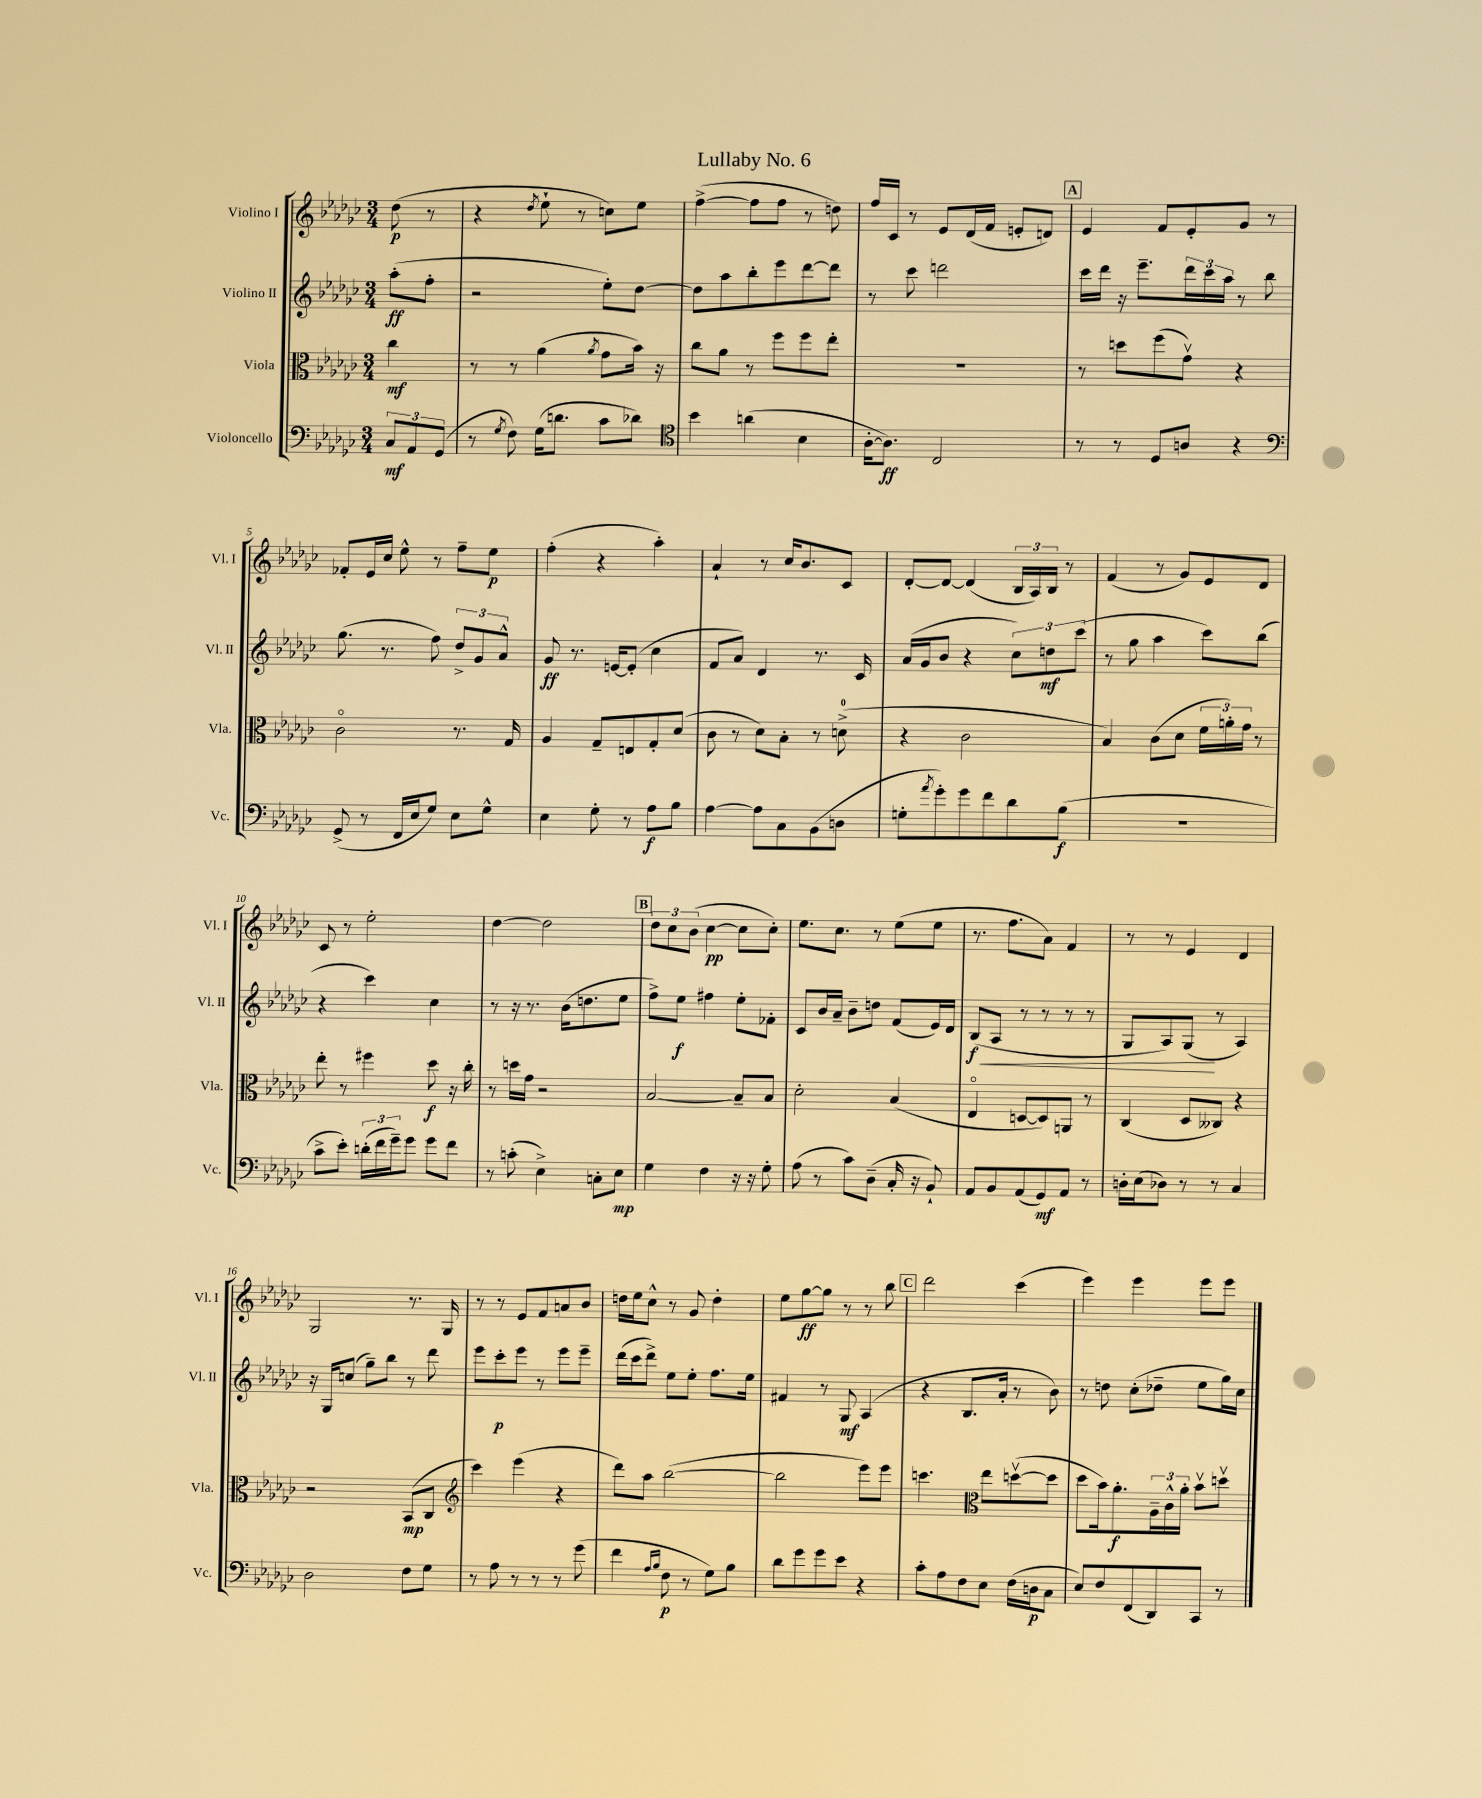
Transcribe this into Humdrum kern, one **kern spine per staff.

**kern	**kern	**kern	**kern
*staff4	*staff3	*staff2	*staff1
*clefF4	*clefC3	*clefG2	*clefG2
*k[b-e-a-d-g-c-]	*k[b-e-a-d-g-c-]	*k[b-e-a-d-g-c-]	*k[b-e-a-d-g-c-]
*M3/4	*M3/4	*M3/4	*M3/4
12C-	4cc-	(8aa-'	(8dd-
12AA-	.	.	.
.	.	8ff'	8r
(12GG-	.	.	.
=	=	=	=
8r	8r	2r	4r
8qG-	.	.	.
8F)	8r	.	.
.	.	.	8qdd-
(16G-	(4a-	.	8ee-`
8.d	.	.	.
.	.	.	8r
.	8qa-	.	.
8c-	8g-	8ee-')	8cc)
8d-)	16b-)	[8dd-	8ee-
.	16r	.	.
=	=	=	=
*clefC4	*	*	*
4b-	8cc-	8dd-]	([4ff^
.	8a-	8aa-	.
(4a	8r	8bb-'	8ff]
.	8ff	8eee-	8ff
4B-	8ff	[8ddd-	8r
.	8ee-'	8ddd-]	8dd)
=	=	=	=
[16A-'	2.r	8r	16ff
8.A-])	.	.	16c-
.	.	8ccc-	8r
2C-	.	2ddd	8e-
.	.	.	(16d-
.	.	.	16f
.	.	.	8e'
.	.	.	8d)
=	=	=	=
8r	8r	16ccc-	4e-
.	.	16ddd-	.
8r	8dd	16r	.
.	.	8.eee-~	.
8D-	(8ff	.	8f
8A	8g-v)	24ddd-	8e-'
.	.	24ccc-	.
.	.	24aa-	.
4r	4r	8r	8g-
.	.	8bb-	8r
=	=	=	=
*clefF4	*	*	*
(8GG-^	2c-o	(8.gg-	8f-'
8r	.	.	16e-
.	.	8.r	16cc-
16FF	.	.	8ee-^^
16E-	.	.	.
8G-)	.	8ff)	8r
8E-	8.r	12dd-^	8ff~
.	.	12g-	.
8G-^^	.	.	8ee-
.	.	12a-^^	.
.	16G-	.	.
=	=	=	=
4E-	4A-	8g-	(4ff'
.	.	8.r	.
8G-'	8G-~	.	4r
.	.	[16e	.
8r	8E	(8e']	.
8A-	8G-'	4cc-	4aa-')
8B-	(8d-	.	.
=	=	=	=
[4A-	8c-	8f	4a-`
.	8r	8a-)	.
8A-]	8d-)	4d-	8r
8C-	8B-'	.	16cc-
.	.	.	8.b-
(8BB-	8r	8.r	.
8D	(8d^	.	8c-
.	.	16c-	.
=	=	=	=
8G'	4r	(16a-	[8d-'
.	.	16g-	.
8qa-	.	.	.
8g-')	.	8b-	8d-_
8g-	2c-	4r	(4d-]
8f	.	.	.
8d-	.	12cc-)	24B-
.	.	.	24A-)
.	.	12dd	24B-
(8B-	.	.	8r
.	.	(12ccc-	.
=	=	=	=
2.r	4B-)	8r	(4f
.	.	8gg-	.
.	(8c-	4aa-	8r
.	8d-	.	8g-)
.	24f	8ccc-)	8e-
.	24a')	.	.
.	24g-	.	.
.	8r	(8bb-	8d-
=	=	=	=
8c-^	8ee-'	4r	8c-
8e-')	8r	.	8r
(24d'	4ff#	4ccc-)	2ee-'
24f	.	.	.
24g-~)	.	.	.
8g-	.	.	.
8g-	8dd-	4cc-	.
8f	16r	.	.
.	16cc-'	.	.
=	=	=	=
8r	8r	8r	[4dd-
(8c'	16dd	16r	.
.	16g-	8.r	.
4E-^)	2r	.	2dd-]
.	.	(16b-	.
.	.	8.dd	.
8C'	.	.	.
8E-	.	8ee-	.
=	=	=	=
4G-	[2B-	8ff^)	12dd-
.	.	.	12cc-
.	.	8ee-	.
.	.	.	(12b-
4F	.	4ff#	[4cc-
16r	8B-~]	8ee-'	8cc-]
16r	.	.	.
8G-'	8B-	8f-'	8cc-')
=	=	=	=
(8A-	2d-'	8c-	8.ee-
8r	.	16b-	.
.	.	16a-~	8.cc-
8c-)	.	8b-~	.
(8D-~	.	8dd	8r
16C-'	(4B-	(8f	(8ee-
16r	.	.	.
8BB-`)	.	16e-)	8ee-
.	.	16d-	.
=	=	=	=
8AA-	4E-o	(8B-	8.r
8BB-	.	8A-	.
.	.	.	8.ff
(8AA-	[8D	8r	.
8GG-)	8D])	8r	8a-)
8AA-	8AA	8r	4f
8r	8r	8r	.
=	=	=	=
16D'	(4C-	8G-	8r
(16E-	.	.	.
8D-)	.	8A-)	8r
8r	8D-	(8G-	4e-
8r	8C--)	8r	.
4C-	4r	4A-)	4d-
=	=	=	=
2D-	2r	16r	2G-
.	.	16G-	.
.	.	(8cc	.
.	.	8gg-~)	.
.	.	8bb-	.
8F	(8BB-	8r	8.r
8G-	8C-	8ddd-	.
.	.	.	16G-
=	=	=	=
*	*clefG2	*	*
8r	4ccc-)	8eee-	8r
8A-	.	8ccc-'	8r
8r	(4eee-	8eee-	8e-
8r	.	8r	8f
8r	4r	8eee-	8a
(8g-	.	8eee-~	8b-
=	=	=	=
4f	8ddd-)	(16ddd-	16dd
.	.	16ccc-	16ee-
.	8aa-	8ddd-^)	8cc-^^
16qqA-	.	.	.
16qqB-	.	.	.
8F	([2bb-	8ee-	8r
8r	.	8ee-'	8g-
8G-)	.	8.ff	4dd'
8B-	.	.	.
.	.	16ee-	.
=	=	=	=
8d-	2bb-]	4f#	8ee-
8g-	.	.	[8gg-
8g-	.	8r	8gg-]
8e-	.	8G-	8r
4r	8eee-)	(4A-	8r
.	8eee-	.	8bb-
=	=	=	=
8c-'	4.ccc	4r	2ddd-
8A-	.	.	.
8F	.	8.B-	.
*	*clefC3	*	*
8E-	8ee-	.	.
.	.	16a-'	.
(16F	([8ddv	8r	(4ccc-
16D	.	.	.
8C-	8dd]	8b-)	.
=	=	=	=
8E-)	8dd-	8r	4eee-)
8F	16b-)	8dd	.
.	8.a-'	.	.
(8FF	.	(8cc-'	4eee-
8DD-)	24A-~	8dd-~	.
.	24c-^^	.	.
.	24a-'	.	.
8CC-	8b-v	8ee-	8eee-
8r	8ddv	16gg-)	8eee-
.	.	16cc-	.
==	==	==	==
*-	*-	*-	*-
